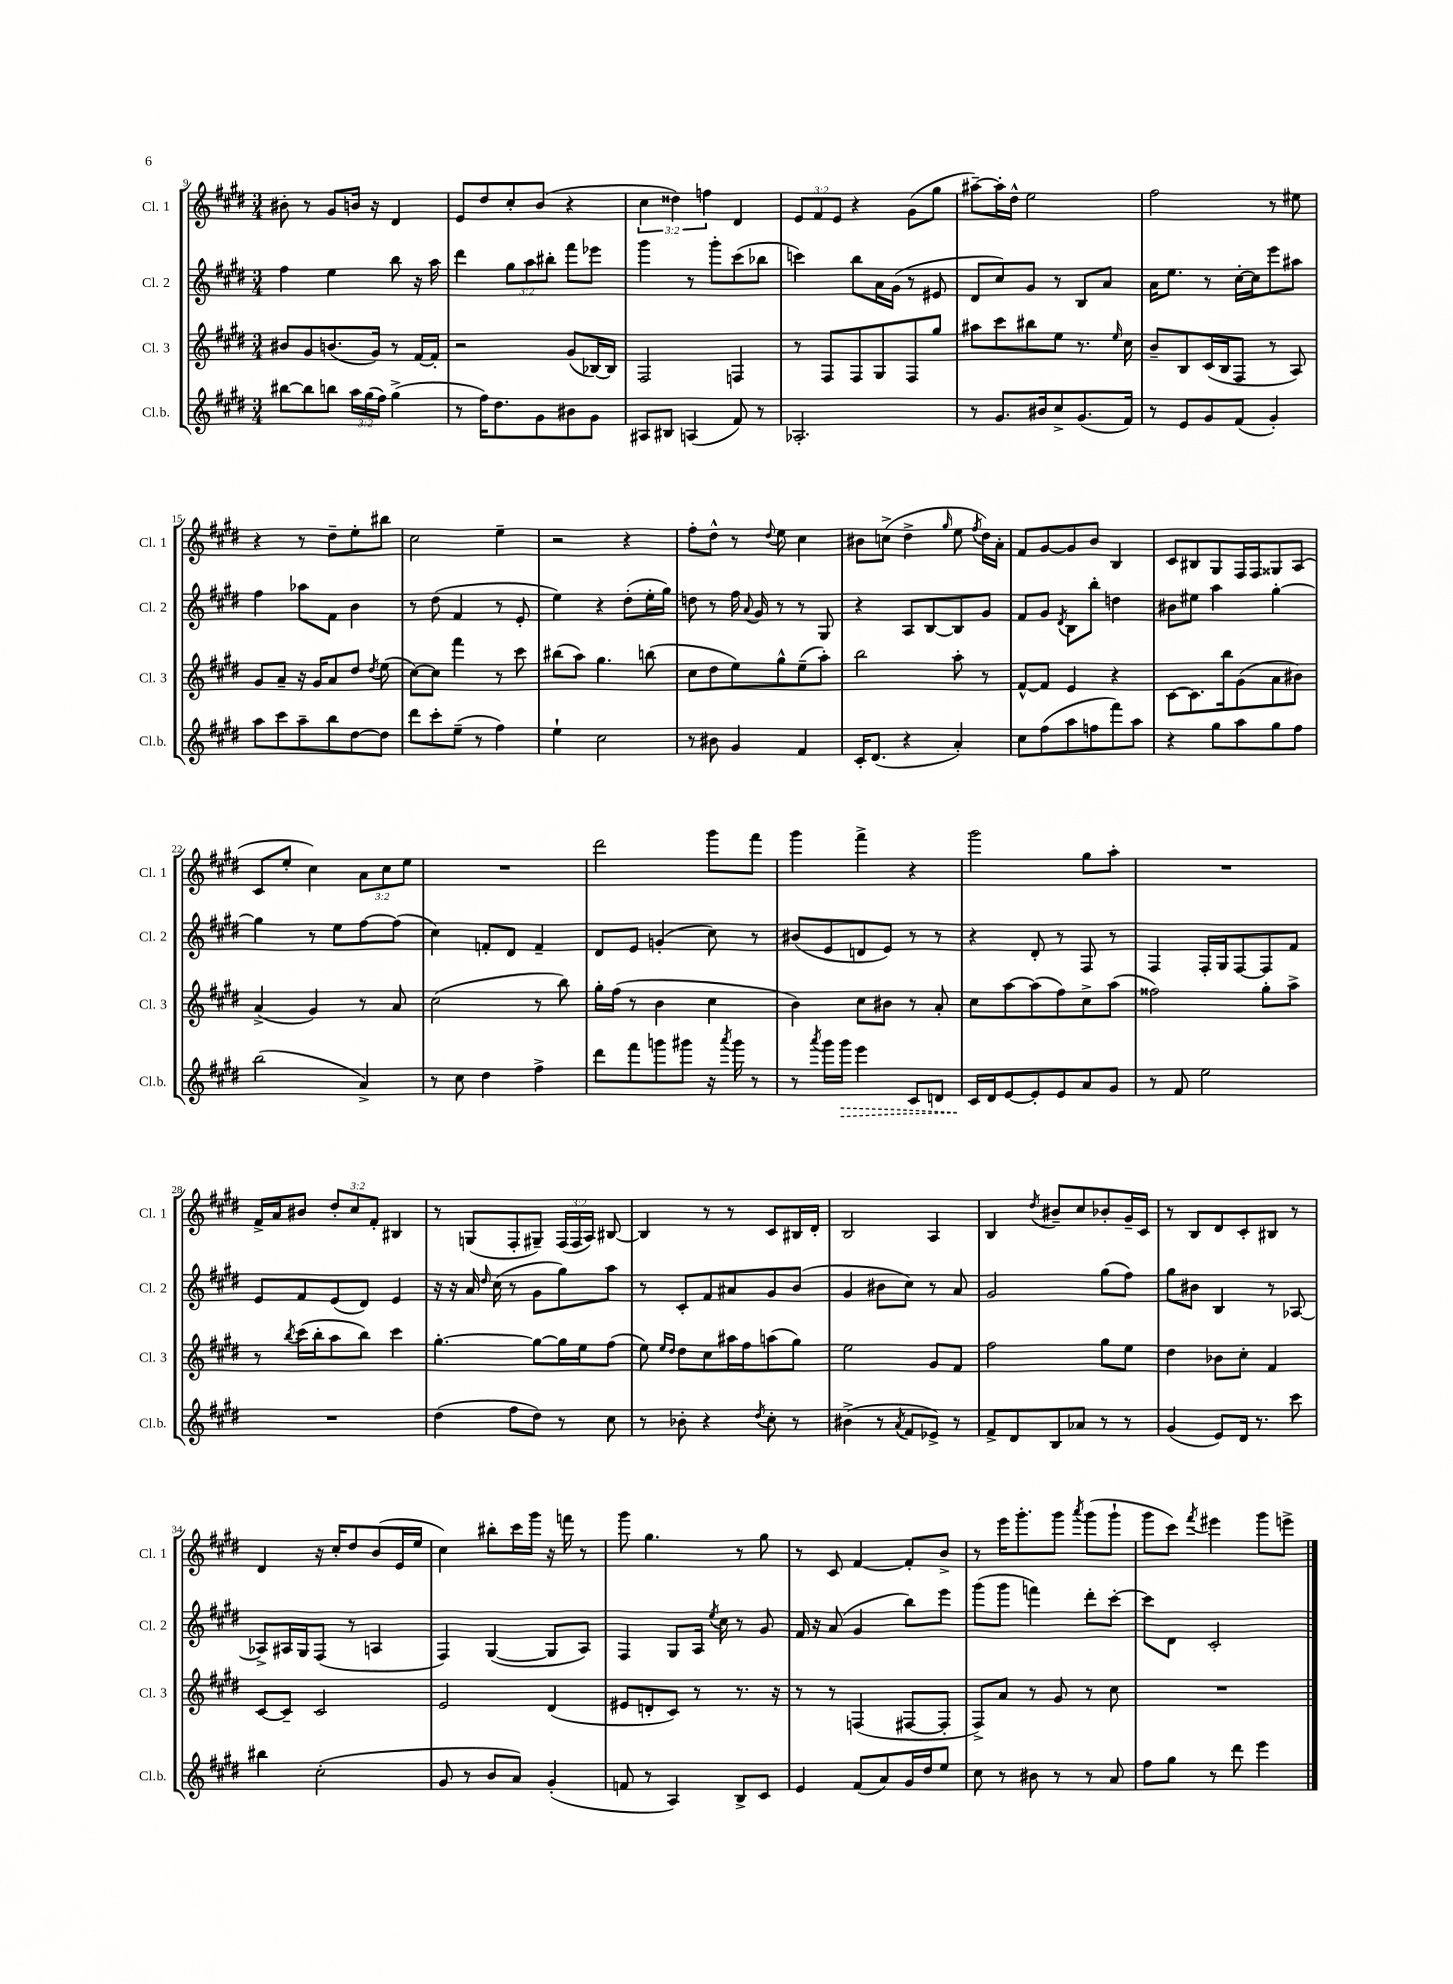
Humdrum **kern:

**kern	**dynam	**kern	**kern	**kern
*part4	*part4	*part3	*part2	*part1
*staff4	*staff4	*staff3	*staff2	*staff1
*I"Cl.b.	*	*I"Cl. 3	*I"Cl. 2	*I"Cl. 1
*I'Cl.b.	*	*I'Cl. 3	*I'Cl. 2	*I'Cl. 1
*clefG2	*	*clefG2	*clefG2	*clefG2
*k[f#c#g#d#]	*	*k[f#c#g#d#]	*k[f#c#g#d#]	*k[f#c#g#d#]
*M3/4	*	*M3/4	*M3/4	*M3/4
=9	=9	=9	=9	=9
[8bb#X\L	.	8b#X/L	4ff#\	8b#X'\
8bb#\]	.	8g#/	.	8r
8bbn\J	.	(8.bn/	4ee\	8g#/L
24aa\LL	.	.	.	16bn/Jk
(24gg#\	.	.	.	.
.	.	16g#/Jk)	.	16r
24ff#\JJ)	.	.	.	.
(4gg#^\	.	8r	8bb\	4d#/
.	.	[16f#/LL	16r	.
.	.	16f#'/JJ]	16aa\	.
=10	=10	=10	=10	=10
8r	.	2r	4ddd#\	8e/L
16ff#\KL)	.	.	.	8dd#/
8.dd#\	.	.	.	.
.	.	.	12gg#\L	8cc#'/
.	.	.	12aa\	.
8g#\	.	.	.	(8b/J
.	.	.	12bb#X'\J	.
8b#X\	.	(8g#/L	8fff#\L	4r
8g#\J	.	[16B-X/L)	8eee-X\J	.
.	.	16B-/JJ]	.	.
=11	=11	=11	=11	=11
8A#X/L	.	2F#/	4ggg#\	6cc#\
8B#X/J	.	.	.	.
.	.	.	.	6dd##X\)
(4An/	.	.	8r	.
.	.	.	.	6ffn\
.	.	.	8ggg#'\L	.
8f#/)	.	4Fn/	(8ccc#\	4d#/
8r	.	.	8bb-X\J	.
=12	=12	=12	=12	=12
2.A-X'/	.	8r	4cccn\)	12e/L
.	.	.	.	12f#/
.	.	8F#/L	.	.
.	.	.	.	12e/J
.	.	8F#/	8bb\L	4r
.	.	8G#/	16a\L	.
.	.	.	(16g#\JJ	.
.	.	8F#/	8r	(8g#\L
.	.	8gg#/J	8e#X/	8gg#\J
=13	=13	=13	=13	=13
8r	.	8aa#X\L	8d#/L	[8aa#X~\L)
8.g#/L	.	8ccc#\	8cc#/)	16aa#'\L]
.	.	.	.	16dd#^^\JJ
.	.	8bb#X\	8g#/J	2ee\
16b#X/k	.	.	.	.
8cc#^/	.	8ee\J	8r	.
(8.g#/	.	8.r	8B/L	.
.	.	.	8a/J	.
.	.	16qqee/	.	.
16f#/Jk)	.	16cc#\	.	.
=14	=14	=14	=14	=14
8r	.	8b~/L	16a\KL	2ff#\
.	.	.	8.ee\J	.
8e/L	.	8B/	.	.
8g#/	.	(16c#/L	8r	.
.	.	16B/J	.	.
(8f#/J	.	8F#/J	[16cc#'\LL	.
.	.	.	16cc#\J]	.
4g#'/)	.	8r	8eee\	8r
.	.	8A/)	8aa#X\J	8ee#X\
!!LO:LB:g=z
=15	=15	=15	=15	=15
8aa\L	.	8g#/L	4ff#\	4r
8ccc#\	.	8a~/J	.	.
8aa~\	.	16r	8aa-X\L	8r
.	.	16g#/KL	.	.
8bb\	.	8a/	8f#\J	8dd#~\L
[8dd#\	.	8dd#/J	4b\	8ee'\
.	.	8qdd#/	.	.
8dd#\J]	.	(8ee\	.	8bb#X\J
=16	=16	=16	=16	=16
8ddd#\L	.	[8cc#\L)	8r	2cc#\
8ccc#'\	.	8cc#\J]	(8dd#\	.
(8ee~\J	.	4fff#\	4f#/	.
8r	.	.	.	.
4ff#\)	.	8r	8r	4ee~\
.	.	8ccc#\	8e'/	.
=17	=17	=17	=17	=17
4ee`\	.	(8bb#X\L	4ee\)	2r
.	.	8aa\J)	.	.
2cc#\	.	4.gg#\	4r	.
.	.	.	(8dd#'\L	4r
.	.	(8bbn\	16ee'\L	.
.	.	.	16gg#\JJ)	.
=18	=18	=18	=18	=18
8r	.	8cc#\L	8ddn\	8ff#'\L
8b#X\	.	8dd#\	8r	8dd#^^\J
4g#/	.	8ee\)	16ff#\	8r
.	.	.	8qqa/	.
.	.	.	16g#/	.
.	.	.	.	8qqdd#/
.	.	8gg#^^\	8r	8ee\
4f#/	.	(8ee~\	8r	4cc#\
.	.	8aa'\J)	8G#/	.
=19	=19	=19	=19	=19
16c#'/KL	.	2bb\	4r	8b#X\L
(8.d#/J	.	.	.	.
.	.	.	.	(8ccn^\J
4r	.	.	8A/L	4dd#^\
.	.	.	[8B/	.
.	.	.	.	16qqgg#/
4a'/)	.	8aa'\	8B/]	8ee\
.	.	.	.	8qff#/
.	.	8r	8g#/J	16dd#\LL)
.	.	.	.	16a'\JJ
=20	=20	=20	=20	=20
8cc#\L	.	[8f#^^/L	8f#/L	8f#/L
(8ff#\	.	8f#/J]	8g#/J	[8g#/
.	.	.	8qd#/	.
8aa\	.	4e/	8B\L	8g#/]
8ffn\	.	.	8bb'\J	8b/J
8fff#\)	.	4r	4ddn\	4B/
8aa\J	.	.	.	.
=21	=21	=21	=21	=21
4r	.	[8c#\L	8b#X\L	8c#/L
.	.	8.c#\]	8ee#X\J	8B#X/
8gg#\L	.	.	4aa\	8G#/
.	.	16bb\k	.	.
8aa\	.	(8g#\	.	16F#/L
.	.	.	.	16F#/J
8gg#\	.	8a\	[4gg#'\	8G##X/
8ff#\J	.	8b#X\J)	.	(8A/J
!!LO:LB:g=z
=22	=22	=22	=22	=22
(2bb\	.	(4a^/	4gg#\]	8c#/L
.	.	.	.	8ee'/J
.	.	4g#/)	8r	4cc#\)
.	.	.	8ee\L	.
4a^/)	.	8r	[8ff#\	12a\L
.	.	.	.	12cc#\
.	.	8a/	(8ff#\J]	.
.	.	.	.	12ee\J
=23	=23	=23	=23	=23
8r	.	(2cc#\	4cc#\)	2.r
8cc#\	.	.	.	.
4dd#\	.	.	8fn'/L	.
.	.	.	8d#/J	.
4ff#^\	.	8r	4f~/	.
.	.	8bb\)	.	.
=24	=24	=24	=24	=24
8ddd#\L	.	16gg#'\LL	8d#/L	2ddd#\
.	.	(16ff#\JJ	.	.
8fff#\	.	8r	8e/J	.
8gggn\	.	4b\	(4gn'/	.
8ggg#X\J	.	.	.	.
16r	.	4cc#\	8cc#\)	8ggg#\L
8qaaa/	.	.	.	.
16ggg#\	.	.	.	.
8r	.	.	8r	8fff#\J
=25	=25	=25	=25	=25
8r	.	4b\)	(8b#X/L	4ggg#\
8qaaa/	.	.	.	.
16ggg#\LL	.	.	8e/	.
!	!LO:HP:b	!	!	!
16ggg#\JJ	>	.	.	.
4eee\	.	8cc#\L	8dn/	4fff#^\
.	.	8b#X\J	8e/J)	.
8c#/L	.	8r	8r	4r
8dn/J	.	8a'/	8r	.
=26	=26	=26	=26	=26
16c#/LL	.	8cc#\L	4r	2ggg#\
16d#/J	]	.	.	.
[8e/	.	[8aa\	.	.
8e'/]	.	(8aa\]	8d#'/	.
8e/	.	8ff#\)	8r	.
8a/	.	8cc#^\	8F#/	8gg#\L
8g#/J	.	(8aa\J	8r	8aa'\J
=27	=27	=27	=27	=27
8r	.	2ff##X\)	4F#/	2.r
8f#/	.	.	.	.
2ee\	.	.	16F#'/LL	.
.	.	.	16G#/J	.
.	.	.	[8F#/	.
.	.	8gg#'\L	8F#/]	.
.	.	8aa^\J	8f#/J	.
!!LO:LB:g=z
=28	=28	=28	=28	=28
2.r	.	8r	8e/L	16f#^/LL
.	.	.	.	16a/J
.	.	8qbb/	.	.
.	.	(16ccc#\LL	8f#/	8b#X/J
.	.	16bb'\J	.	.
.	.	8aa\	(8e/	12dd#'/L
.	.	.	.	12cc#/
.	.	8bb\J)	8d#/J)	.
.	.	.	.	12f#'/J
.	.	4ccc#\	4e/	4B#X/
=29	=29	=29	=29	=29
(4dd#\	.	[4.gg#'\	16r	8r
.	.	.	16r	.
.	.	.	16a/	(8Gn/L
.	.	.	16qqdd#/	.
.	.	.	(16cc#\	.
8ff#\L	.	.	8r	8F#'/
8dd#\J)	.	8gg#\L_	8g#\L	8G#X~/J)
8r	.	16gg#\L]	8gg#\)	(24F#/LL
.	.	.	.	24F#/
.	.	16ee\J	.	.
.	.	.	.	24A/JJ)
8cc#\	.	(8ff#\J	8aa\J	[8B#X/
=30	=30	=30	=30	=30
8r	.	8ee\)	8r	4B#/]
.	.	16qqee/LL	.	.
.	.	16qqdd#/JJ	.	.
8b-X'\	.	8dd#\L	8c#'/L	.
4r	.	8cc#\	8f#/	8r
.	.	16aa#X\L	8a#X/	8r
.	.	16ff#\J	.	.
8qdd#/	.	.	.	.
8cc#'\	.	(8aan\	8g#/	8c#/L
8r	.	8gg#\J)	(8b/J	16B#X/L
.	.	.	.	16d#'/JJ
=31	=31	=31	=31	=31
(4b#X^\	.	2ee\	4g#/	2B/
8r	.	.	8b#X\L	.
8qa/	.	.	.	.
8f#/L	.	.	8cc#\J)	.
8e-X^/J)	.	8g#/L	8r	4A/
8r	.	8f#/J	8a/	.
=32	=32	=32	=32	=32
8f#^/L	.	2ff#\	2g#/	4B/
8d#/	.	.	.	.
.	.	.	.	8qdd#/
8B/	.	.	.	8b#X~/L
8a-X/J	.	.	.	8cc#/
8r	.	8gg#\L	(8gg#\L	8b-X'/
8r	.	8ee\J	8ff#\J)	16g#~/L
.	.	.	.	16c#/JJ
=33	=33	=33	=33	=33
(4g#/	.	4dd#\	8gg#\L	8r
.	.	.	8b#X\J	8B/L
8e/L)	.	8b-X\L	4B/	8d#/
16d#/Jk	.	8cc#'\J	.	8c#'/
8.r	.	.	.	.
.	.	4f#/	8r	8B#X/J
8ccc#\	.	.	[8A-X/	8r
!!LO:LB:g=z
=34	=34	=34	=34	=34
4bb#X\	.	[8c#/L	8A-X^/L]	4d#/
.	.	8c#~/J]	16A#X/L	.
.	.	.	16G#/J	.
(2cc#'\	.	2c#/	(8F#/J	16r
.	.	.	.	16cc#'/KL
.	.	.	8r	8dd#/
.	.	.	4An/	(8b/
.	.	.	.	16e/L
.	.	.	.	16ee/JJ
=35	=35	=35	=35	=35
8g#/	.	2e/	4F#/)	4cc#\)
8r	.	.	.	.
8b/L	.	.	([4G#/	8bb#X'\L
8a/J)	.	.	.	16ccc#\L
.	.	.	.	16ggg#\JJ
(4g#'/	.	(4d#/	8G#/L]	16r
.	.	.	.	16fffn\
.	.	.	8A/J)	8r
=36	=36	=36	=36	=36
8fn/	.	8e#X/L	4F#/	8ggg#\
8r	.	8dn'/	.	4.gg#\
4A/)	.	8c#/J)	8G#/L	.
.	.	8r	16A/Jk	.
.	.	.	8qee/	.
.	.	.	16cc#\	.
8B^/L	.	8.r	8r	8r
8c#/J	.	.	8g#/	8gg#\
.	.	16r	.	.
=37	=37	=37	=37	=37
4e/	.	8r	16f#/	8r
.	.	.	16r	.
.	.	8r	(8a/	8c#/
(8f#/L	.	(4Fn/	4g#/	[4f#/
8a/)	.	.	.	.
16g#/L	.	[8F#X/L	8bb\L)	8f#'/L]
16dd#/J	.	.	.	.
8ee/J	.	8F#'/J]	8eee\J	8b^/J
=38	=38	=38	=38	=38
8cc#\	.	8F#^/L)	(8ggg#\L	8r
8r	.	8a/J	8ggg#\J	16eee\KL
.	.	.	.	8.ggg#'\
8b#X\	.	8r	4fffn\)	.
8r	.	8g#/	.	8ggg#\J
.	.	.	.	8qaaa/
8r	.	8r	8ddd#'\L	(8ggg#\L
8a/	.	8cc#\	[8ccc#'\J	8ggg#`\J
=39	=39	=39	=39	=39
8ff#\L	.	2.r	8ccc#\L]	8ggg#\L
8gg#\J	.	.	8d#\J	8ccc#\J)
.	.	.	.	8qfff#/
8r	.	.	2c#'/	4eee#X\
8ddd#\	.	.	.	.
4eee\	.	.	.	8ggg#\L
.	.	.	.	8eeen^\J
==	==	==	==	==
*-	*-	*-	*-	*-
